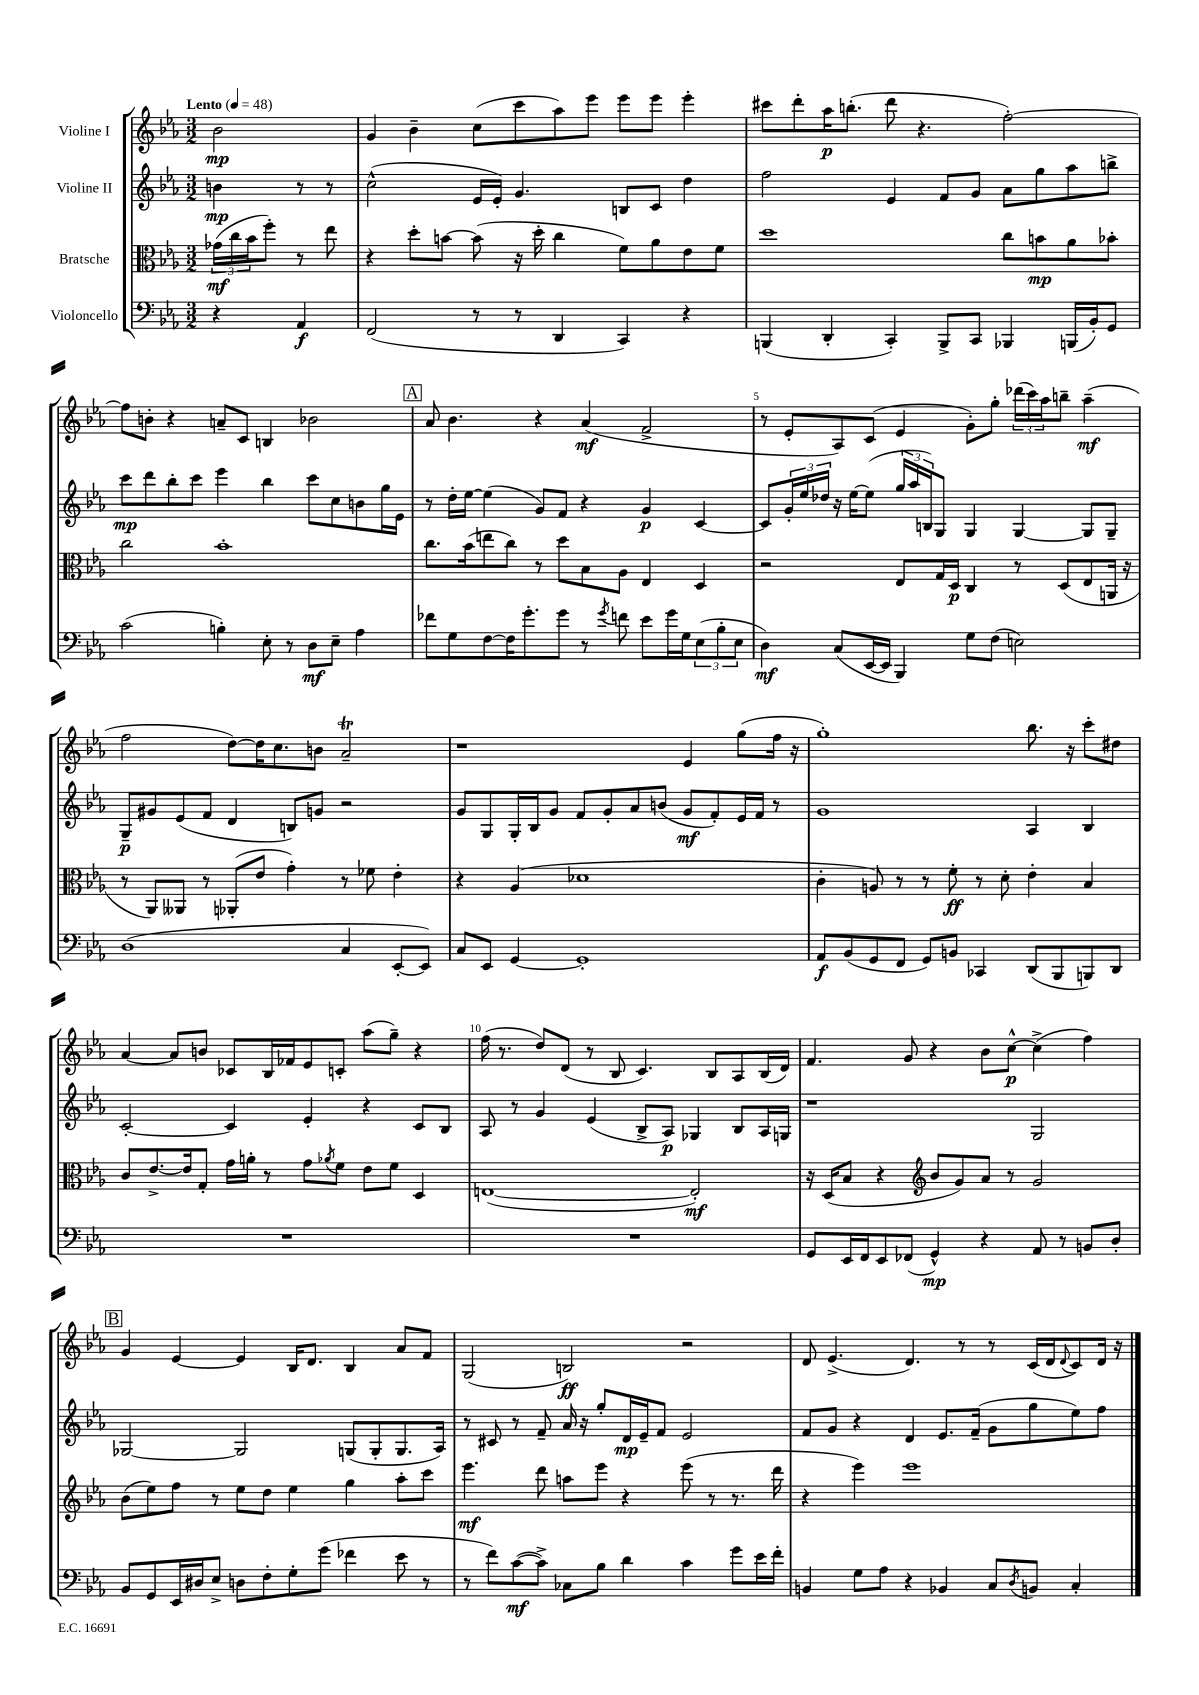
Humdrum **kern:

**kern	**kern	**kern	**kern
*staff4	*staff3	*staff2	*staff1
*clefF4	*clefC3	*clefG2	*clefG2
*k[b-e-a-]	*k[b-e-a-]	*k[b-e-a-]	*k[b-e-a-]
*M3/2	*M3/2	*M3/2	*M3/2
*MM48	*MM48	*MM48	*MM48
4r	(24g-	4b	2b-
.	24cc	.	.
.	24b-	.	.
.	8ff')	.	.
4AA-	8r	8r	.
.	8ee-	8r	.
=	=	=	=
(2FF	4r	(2cc^^	4g
.	8dd'	.	4b-~
.	[8b	.	.
8r	(8b]	16e-	(8cc
.	.	16e-')	.
8r	16r	4.g	8ccc
.	16dd'	.	.
4DD	4cc	.	8aa-)
.	.	.	8eee-
4CC)	8f)	8B	8eee-
.	8a-	8c	8eee-
4r	8e-	4dd	4eee-'
.	8f	.	.
=	=	=	=
(4BBB	1dd	2ff	8ccc#
.	.	.	8ddd'
4DD'	.	.	16aa-
.	.	.	(8.bb'
4CC')	.	4e-	8ddd
.	.	.	4.r
8BBB^	.	8f	.
8CC	.	8g	.
4BBB-	8cc	8a-	[2ff')
.	8b	8gg	.
(16BBB	8a-	8aa-	.
16BB-')	.	.	.
8GG	8b-'	8bb^	.
=	=	=	=
(2c	2cc	8ccc	8ff]
.	.	8ddd	8b'
.	.	8bb-'	4r
.	.	8ccc	.
4B')	1b-'	4eee-	8a~
.	.	.	8c
8E-'	.	4bb-	4B
8r	.	.	.
8D	.	8ccc	2b-
8E-~	.	8cc	.
4A-	.	8b	.
.	.	16gg	.
.	.	16e-	.
=	=	=	=
8f-	8.cc	8r	8a-
8G	.	16dd'	4.b-
.	(16b-	[16ee-	.
[8F	8ee	(4ee-]	.
16F]	8cc)	.	.
8.g'	.	.	.
.	8r	8g)	4r
8g	8dd	8f	.
8r	8B-	4r	(4a-
8qg	.	.	.
8f	8A-	.	.
8e-	4E-	4g	2f^
16g	.	.	.
16G	.	.	.
(12E-	4D	[4c	.
12B-'	.	.	.
12E-	.	.	.
=	=	=	=
4D)	2r	8c]	8r
.	.	24g'	8e-'
.	.	24ee-	.
.	.	24dd-	.
(8C	.	16r	8A-)
.	.	[16ee-	.
[16EE-	.	(8ee-]	(8c
16EE-]	.	.	.
4BBB-)	8E-	24gg	4e-
.	.	24aa-	.
.	.	24B)	.
.	16G	8G	.
.	16D	.	.
8G	4C	4G	8g')
(8F	.	.	8gg'
2E)	8r	[4G	(24ddd-
.	.	.	24ccc)
.	.	.	24aa-
.	(8D	.	8bb~
.	8E-	8G]	(4aa-~
.	16AA	8G~	.
.	16r	.	.
=	=	=	=
(1D	8r	8G~	2ff
.	8AA-)	8g#	.
.	8AA--	(8e-	.
.	8r	8f	.
.	(8AA-'	4d	[8dd)
.	8e-	.	16dd]
.	.	.	8.cc
.	4g')	8B)	.
.	.	8g	8b
4C	8r	2r	2a-~
.	8f-	.	.
[8EE-'	4e-'	.	.
8EE-])	.	.	.
=	=	=	=
8C	4r	8g	1r
8EE-	.	8G	.
[4GG	(4A-	16G'	.
.	.	16B-	.
.	.	8g	.
1GG']	1d-	8f	.
.	.	8g'	.
.	.	8a-	.
.	.	(8b	.
.	.	8g	4e-
.	.	8f')	.
.	.	16e-	(8gg
.	.	16f	.
.	.	8r	16ff
.	.	.	16r
=	=	=	=
8AA-	4c'	1g	1gg')
(8BB-	.	.	.
8GG	8A)	.	.
8FF	8r	.	.
8GG)	8r	.	.
8BB	8f'	.	.
4CC-	8r	.	.
.	8d'	.	.
(8DD	4e-'	4A-	8.bb-
8BBB-	.	.	.
.	.	.	16r
8BBB)	4B-	4B-	8ccc'
8DD	.	.	8dd#
=	=	=	=
1.r	8c	[2c'	[4a-
.	[8.e-^	.	.
.	.	.	8a-]
.	16e-]	.	.
.	8G'	.	8b
.	16g	4c]	8c-
.	16a'	.	.
.	8r	.	16B-
.	.	.	16f-
.	8g	4e-'	8e-
.	8qa-	.	.
.	8f	.	8c'
.	8e-	4r	(8aa-
.	8f	.	8gg~)
.	4D	8c	4r
.	.	8B-	.
=	=	=	=
1.r	([1E	8A-	(16ff
.	.	.	8.r
.	.	8r	.
.	.	4g	8dd)
.	.	.	(8d
.	.	(4e-	8r
.	.	.	8B-
.	.	8B-^	4.c)
.	.	8A-)	.
.	2E'])	4G-	.
.	.	.	8B-
.	.	8B-	8A-
.	.	16A-	(16B-
.	.	16G	16d)
=	=	=	=
8GG	16r	1r	4.f
.	(16D	.	.
16EE-	8B-	.	.
16FF	.	.	.
8EE-	4r	.	.
(8FF-	.	.	8g
*	*clefG2	*	*
4GG^^)	8b-	.	4r
.	8g)	.	.
4r	8a-	.	8b-
.	8r	.	[8cc^^
8AA-	2g	2G	(4cc^]
8r	.	.	.
8BB	.	.	4ff)
8D'	.	.	.
=	=	=	=
8BB-	(8b-	[2G-	4g
8GG	8ee-)	.	.
16EE-	8ff	.	[4e-
16D#	.	.	.
8E-^	8r	.	.
8D	8ee-	2G-]	4e-]
8F'	8dd	.	.
8G'	4ee-	.	16B-
.	.	.	8.d
(8g	.	.	.
4f-	4gg	(8G	4B-
.	.	8G'	.
8e-	8aa-'	8.G	8a-
8r	8ccc	.	8f
.	.	16A-)	.
=	=	=	=
8r	4.eee-	8r	(2G
8f)	.	8c#	.
([8c	.	8r	.
8c^])	8ddd	8f~	.
8C-	8aa	16a-	2B)
.	.	16r	.
8B-	8eee-	8gg'	.
4d	4r	16d	.
.	.	16e-~	.
.	.	8f	.
4c	(8eee-	2e-	2r
.	8r	.	.
8g	8.r	.	.
16e-	.	.	.
16f'	16ddd	.	.
=	=	=	=
4BB	4r	8f	8d
.	.	8g	(4.e-^
8G	4eee-)	4r	.
8A-	.	.	.
4r	1eee-	4d	4.d)
4BB-	.	8.e-	.
.	.	.	8r
.	.	(16f~	.
8C	.	8g	8r
8qD	.	.	.
8BB	.	8gg	(16c
.	.	.	16d
.	.	.	8qqd
4C'	.	8ee-)	8c)
.	.	8ff	16d
.	.	.	16r
==	==	==	==
*-	*-	*-	*-
